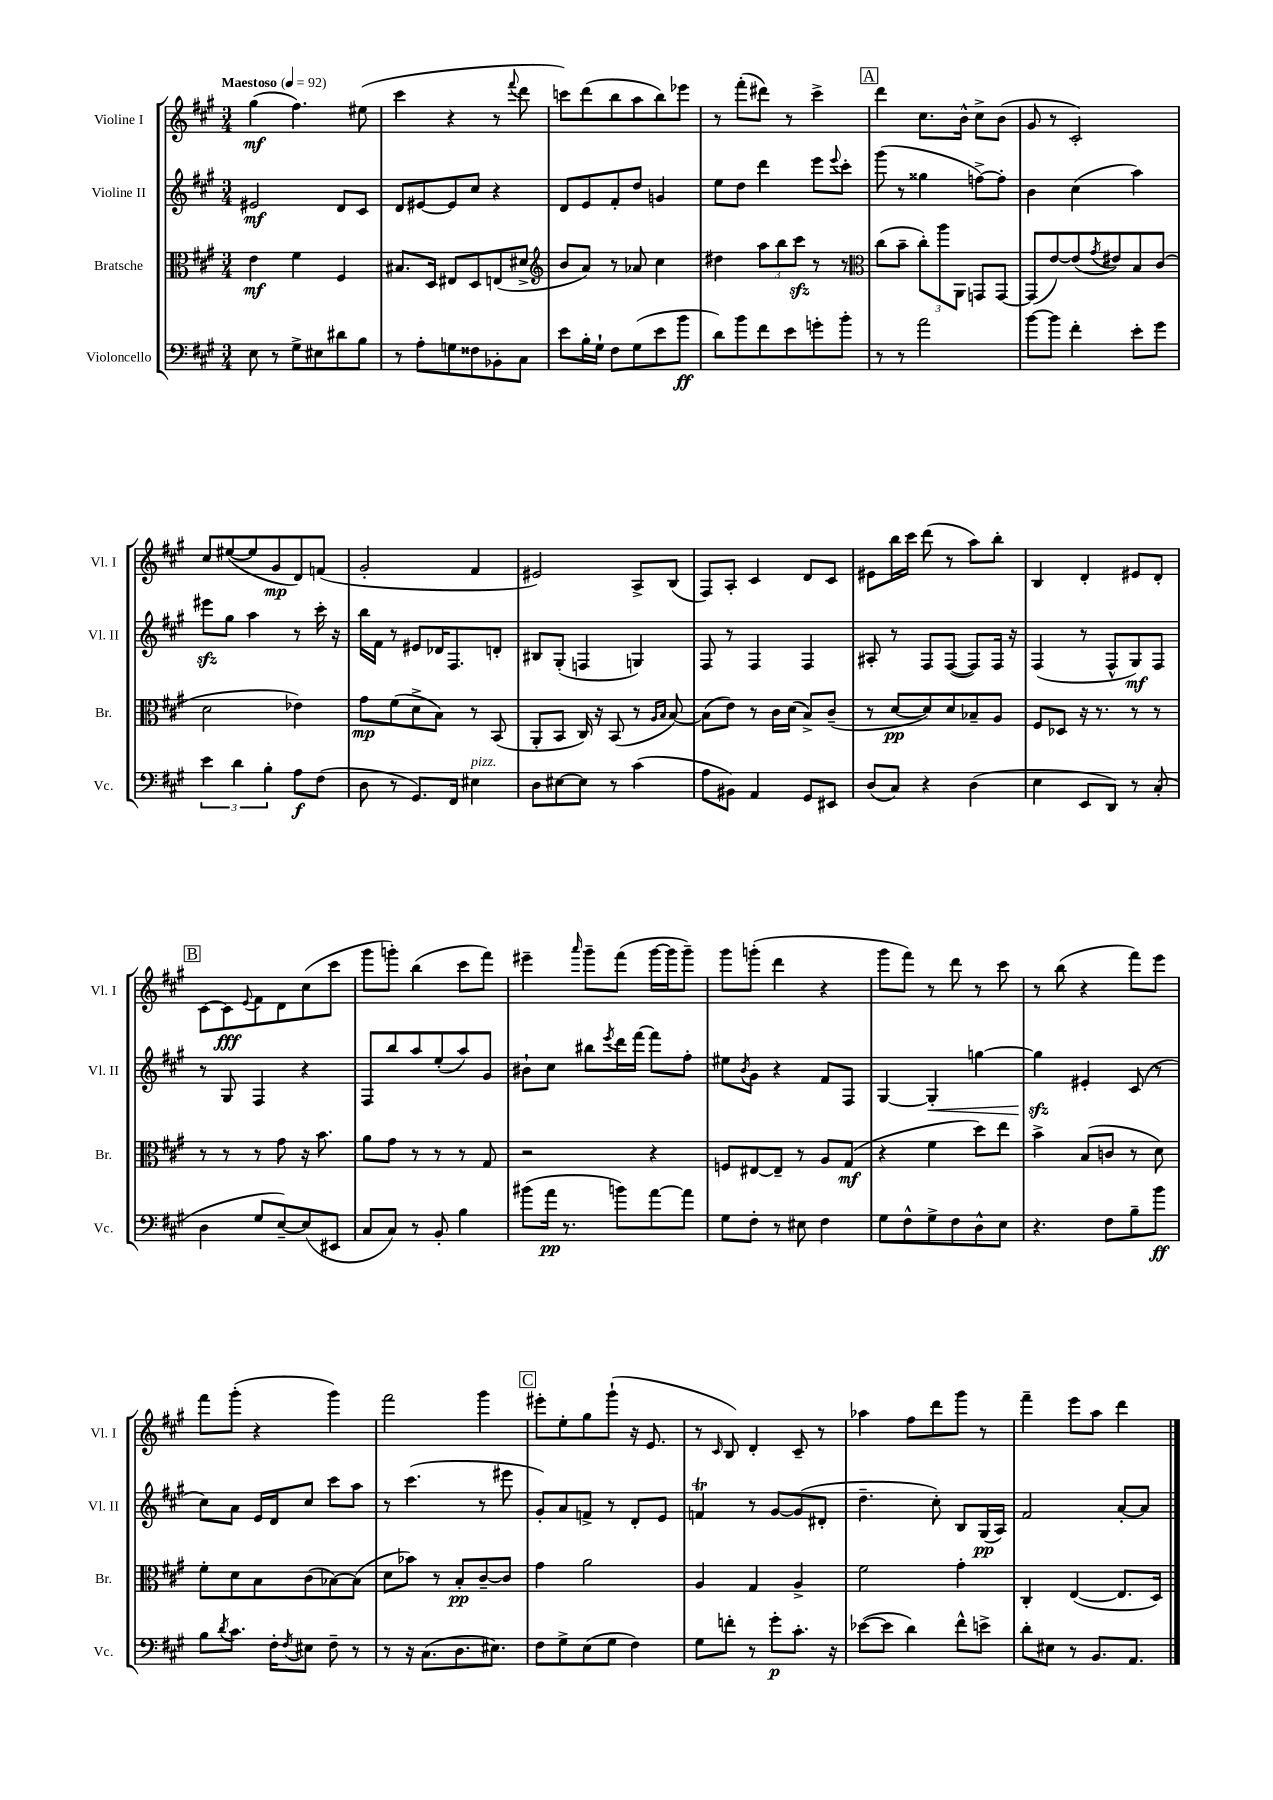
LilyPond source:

<<
\new StaffGroup <<
\new Staff = "s0" \with { instrumentName = "Violine I" shortInstrumentName = "Vl. I" } {
    \clef treble \key a \major \numericTimeSignature \time 3/4 \tempo "Maestoso" 4 = 92
    gis''4\mf( fis''4.) eis''8( |
    cis'''4 r4 r8 \appoggiatura { fis'''8 } d'''8 |
    c'''8) d'''8( b''8 a''8 b''8) ees'''8 |
    r8 fis'''8-.( dis'''8) r8 cis'''4-> |
    \mark \markup { \box "A" } d'''4 cis''8. b'16-^ cis''8-> b'8( |
    gis'8 r8 cis'2-.) |
    cis''8 eis''8~( eis''8 gis'8\mp d'8) f'8( |
    gis'2-. fis'4 |
    eis'2) a8-> b8( |
    fis8) a8-. cis'4 d'8 cis'8 |
    eis'8 b''16 cis'''16 d'''8( r8 a''8) b''8-. |
    b4 d'4-. eis'8 d'8-. |
    \mark \markup { \box "B" } cis'8~ cis'8\fff \appoggiatura { e'8 } fis'8 d'8 cis''8( cis'''8 |
    gis'''8 g'''8-.) b''4( cis'''8 fis'''8) |
    eis'''4-- \grace { a'''16 } gis'''8-- fis'''8( gis'''16~ gis'''16 gis'''8--) |
    gis'''8 g'''8-.( d'''4 r4 |
    gis'''8 fis'''8) r8 d'''8 r8 cis'''8 |
    r8 b''8( r4 fis'''8) e'''8 |
    fis'''8 gis'''8-.( r4 gis'''4) |
    fis'''2 gis'''4 |
    \mark \markup { \box "C" } eis'''8-. e''8-. gis''8 gis'''8-!( r16 e'8. |
    r8 \grace { cis'16 } b8) d'4-. cis'8-- r8 |
    aes''4 fis''8 d'''8 gis'''8 r8 |
    fis'''4-- e'''8 a''8 d'''4 \bar "|." |
}
\new Staff = "s1" \with { instrumentName = "Violine II" shortInstrumentName = "Vl. II" } {
    \clef treble \key a \major \numericTimeSignature \time 3/4
    eis'2\mf d'8 cis'8 |
    d'8 eis'8~ eis'8 cis''8 r4 |
    d'8 e'8 fis'8-. d''8 g'4 |
    e''8 d''8 d'''4 e'''8 \appoggiatura { e'''8 } cis'''8-. |
    \mark \markup { \box "A" } gis'''8( r8 gisis''4 f''8~->) f''8-. |
    b'4 cis''4( a''4) |
    eis'''8\sfz gis''8 a''4 r8 cis'''16-. r16 |
    b''16 fis'16 r8 eis'8 des'16 fis8. d'8-. |
    bis8 gis8-.( f4 g4) |
    fis8 r8 fis4 fis4 |
    ais8-. r8 fis8 fis8~( fis8) fis16 r16 |
    fis4( r8 fis8-^ gis8\mf) fis8 |
    \mark \markup { \box "B" } r8 gis8 fis4 r4 |
    fis8 b''8 a''8 e''8-.( a''8) gis'8 |
    bis'8-! cis''8 bis''8 \acciaccatura { e'''8 } d'''16 fis'''16~ fis'''8 fis''8-. |
    eis''8 \acciaccatura { b'8 } gis'8 r4 fis'8 fis8 |
    gis4~ gis4-.\< g''4~ |
    g''4\sfz\! eis'4-. cis'8( r8 |
    cis''8) a'8 e'16 d'16 cis''8 cis'''8 a''8 |
    r8 cis'''4.( r8 eis'''8 |
    \mark \markup { \box "C" } gis'8-.) a'8 f'8-> r8 d'8-. e'8 |
    f'4\trill r8 gis'8~ gis'8( dis'8-. |
    d''4.-- cis''8-.) b8 gis16\pp( a16) |
    fis'2 a'8~-. a'8 \bar "|." |
}
\new Staff = "s2" \with { instrumentName = "Bratsche" shortInstrumentName = "Br." } {
    \clef alto \key a \major \numericTimeSignature \time 3/4
    e'4\mf fis'4 fis4 |
    bis8. d16 eis8 d8 e8( dis'8-> |
    \clef treble b'8 a'8) r8 aes'8 cis''4 |
    dis''4 \tuplet 3/2 { a''8 b''8 cis'''8\sfz } r8 r8 |
    \mark \markup { \box "A" } \clef alto cis''8( b'8-- \tuplet 3/2 { cis''8-.) a''8 a,8 } g,8 g,8~ |
    g,8( e'8~) e'8( \acciaccatura { gis'8 } eis'8) b8 cis'8( |
    d'2 ees'4) |
    gis'8\mp fis'8( d'8-> b8) r8 b,8( |
    a,8-. b,8 cis16) r16 b,8( r8 \grace { a16 b16 } b8~) |
    b8( e'8) r8 cis'16 d'16( b8->) cis'8--( |
    r8 d'8~\pp d'8) d'8 bes8-- a8 |
    fis8 des8 r16 r8. r8 r8 |
    \mark \markup { \box "B" } r8 r8 r8 gis'8 r16 b'8. |
    a'8 gis'8 r8 r8 r8 gis8 |
    r2 r4 |
    f8 eis8~ eis8-- r8 a8 gis8\mf( |
    r4 fis'4 d''8) e''8 |
    b'4-> b8( c'8 r8 d'8) |
    fis'8-. d'8 b8 cis'8( bes8~) bes8( |
    d'8 bes'8) r8 b8-.\pp cis'8~-- cis'8 |
    \mark \markup { \box "C" } gis'4 a'2 |
    a4 gis4 a4-> |
    fis'2 gis'4-. |
    cis4-. e4~( e8. d16) \bar "|." |
}
\new Staff = "s3" \with { instrumentName = "Violoncello" shortInstrumentName = "Vc." } {
    \clef bass \key a \major \numericTimeSignature \time 3/4
    e8 r8 gis8-> eis8 dis'8 b8 |
    r8 a8-. g8 fisis8 bes,8-. cis8 |
    e'8 b16-. gis16-! fis8 gis8( e'8 b'8\ff |
    d'8) b'8 fis'8 e'8 g'8-. b'8-. |
    \mark \markup { \box "A" } r8 r8 a'2 |
    b'8~ b'8 fis'4-. e'8-. gis'8 |
    \tuplet 3/2 { e'4 d'4 b4-. } a8\f fis8( |
    d8 r8 gis,8.) fis,16 eis4^\markup { \italic "pizz." } |
    d8 eis8~ eis8 r8 cis'4( |
    a8 bis,8) a,4 gis,8 eis,8 |
    d8( cis8) r4 d4( |
    e4 e,8 d,8) r8 cis8-.( |
    \mark \markup { \box "B" } d4 gis8 e8~--) e8( eis,8 |
    cis8 cis8) r8 b,8-. b4 |
    bis'8( a'16\pp r8. b'8) a'8~ a'8 |
    gis8 fis8-. r8 eis8 fis4 |
    gis8 fis8-^ gis8-> fis8 d8-^ e8 |
    r4. fis8 b8-- b'8\ff |
    b8 \acciaccatura { d'8 } cis'8. fis16-. \acciaccatura { fis8 } eis8 fis8-- r8 |
    r8 r16 cis8.( d8. eis8.) |
    \mark \markup { \box "C" } fis8 gis8-> e8( gis8 fis4) |
    gis8 f'8-. r8 gis'8-.\p cis'8.-. r16 |
    ees'8~( ees'8 d'4) fis'8-^ e'8-> |
    d'8-. eis8 r8 b,8. a,8. \bar "|." |
}
>>
>>
\layout { \context { \Score \remove "Bar_number_engraver" } }
